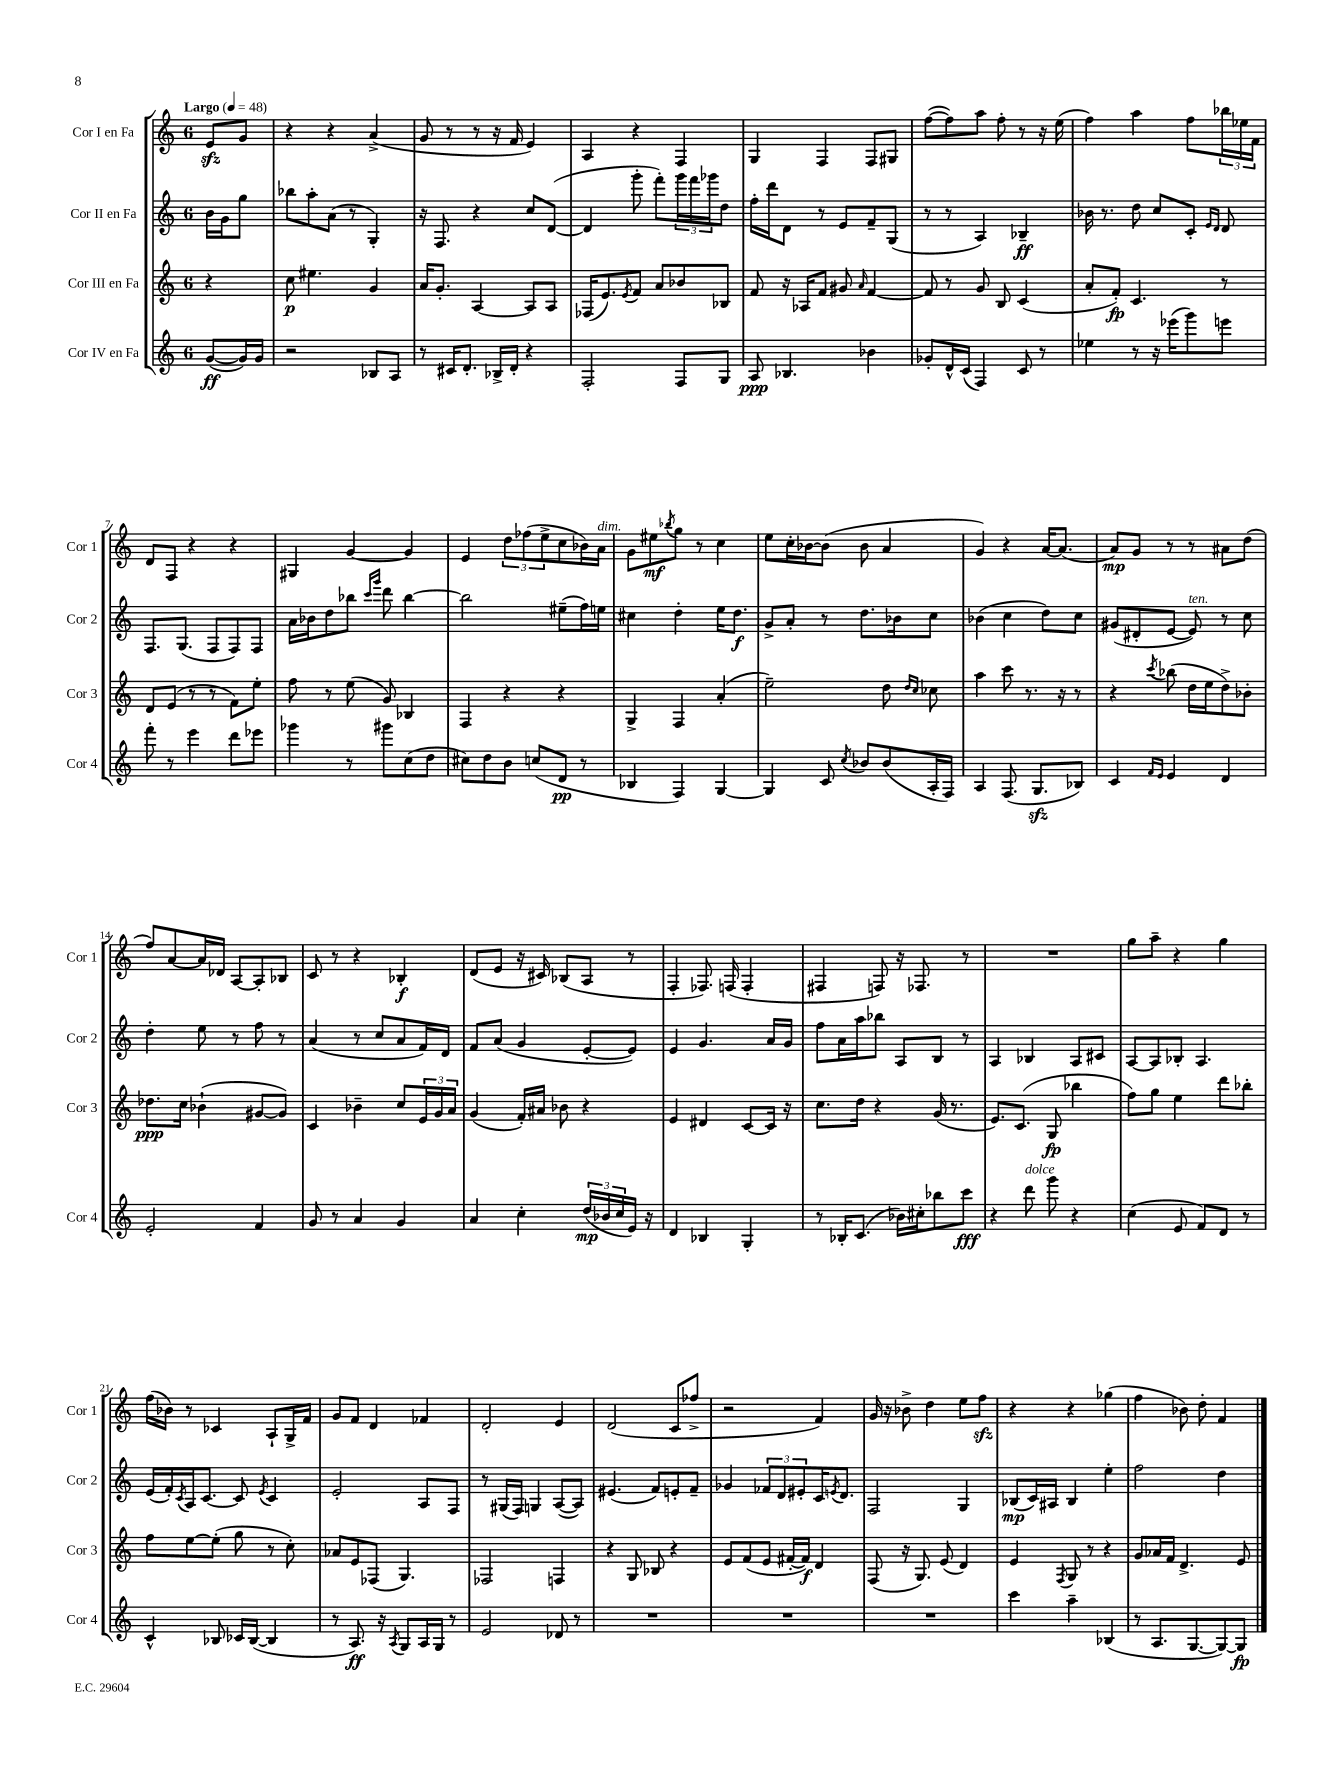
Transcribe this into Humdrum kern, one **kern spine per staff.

**kern	**kern	**kern	**kern
*staff4	*staff3	*staff2	*staff1
*clefG2	*clefG2	*clefG2	*clefG2
*k[]	*k[]	*k[]	*k[]
*M6/8	*M6/8	*M6/8	*M6/8
*MM48	*MM48	*MM48	*MM48
([8g/L	4r	16b\LL	8e/L
.	.	16g\J	.
16g/]L)	.	8gg\J	8g/J
16g/JJ	.	.	.
=	=	=	=
2r	8cc\	8bb-\L	4r
.	4.ee#\	8aa'\	.
.	.	(8a\J	4r
.	.	8r	.
8B-/L	4g/	4G'/)	(4a^/
8A/J	.	.	.
=	=	=	=
8r	16a/LK	16r	8g/
.	8.g'/J	8.F/	.
16c#/LK	.	.	8r
8.d'/J	.	.	.
.	[4A/	4r	8r
16B-^/LL	.	.	16r
16d'/JJ	.	.	16f/
4r	8A/]L	8cc/L	4e/)
.	8A/J	([8d/J	.
=	=	=	=
2F'/	(16F-/LK	4d/]	4A/
.	8.e/)	.	.
.	8qe/	.	.
.	8f/J	8ggg'\	4r
.	8a/L	8fff'\L)	.
8F/L	8b-/	24ggg\L	4F/
.	.	24fff\	.
.	.	24ggg-\J	.
8G/J	8B-/J	8dd\J	.
=	=	=	=
8A/	8f/	16ff'\LL	4G/
.	.	16ddd\J	.
4.B-/	16r	8d\J	.
.	16A-/LK	.	.
.	8f/J	8r	4F/
.	8g#/	8e/L	.
.	16qqa/	.	.
4b-\	[4f/	8f~/	8F/L
.	.	(8G/J	8G#/J
=	=	=	=
8g-'/L	8f/]	8r	([8ff\L
16d^^/L	8r	8r	8ff\])
(16c/JJ	.	.	.
4F/)	8g/	4A/)	8aa\J
.	8B/	.	8ff'\
8c/	(4c/	4B-~/	8r
8r	.	.	16r
.	.	.	(16ee\
=	=	=	=
4ee-\	8a'/L	16b-\	4ff\)
.	.	8.r	.
.	8f'/J)	.	.
8r	4.c/	8dd\	4aa\
16r	.	8cc/L	.
(16eee-\LK	.	.	.
8ggg\)	.	8c'/J	8ff\L
.	.	16qqe/LL	.
.	.	16qqd/JJ	.
8eee\J	8r	8d/	24bb-\L
.	.	.	24ee-\
.	.	.	24f\JJ
=	=	=	=
8fff'\	8d/L	8.F/L	8d/L
8r	(8e/J	.	8F/J
.	.	(8.G/J	.
4eee\	8r	.	4r
.	8r	8F/L	.
8ddd\L	8f\L)	8F/)	4r
8eee-\J	8ee'\J	8F/J	.
=	=	=	=
4ggg-\	8ff\	16a\LL	4G#/
.	.	16b-\J	.
.	8r	8dd\	.
8r	(8ee\	8bb-\J	[4g/
.	.	16qqccc/LL	.
.	.	16qqggg/JJ	.
8ggg#\L	8g/)	8ddd\	.
(8cc\	4B-/	[4bb-\	4g/]
8dd\J	.	.	.
=	=	=	=
8cc#\L)	4F/	2bb-\]	4e/
8dd\	.	.	.
8b\J	4r	.	12dd\L
.	.	.	(12ff-\
(8cc/L	.	.	.
.	.	.	12ee^\
8d/J	4r	(8ee#~\L	8cc\
8r	.	16ff\L)	16b-\L)
.	.	16ee\JJ	16a\JJ
=	=	=	=
4B-/	4G^/	4cc#\	8g\L
.	.	.	8ee#\
.	.	.	8qbb-/
4F/)	4F/	4dd'\	8gg\J
.	.	.	8r
[4G/	(4a'/	16ee\LK	4cc\
.	.	8.dd\J	.
=	=	=	=
4G/]	2ee~\)	8g^/L	8ee\L
.	.	8a'/J	16cc'\L
.	.	.	[16b-\J
8c/	.	8r	(8b-\]J
8qcc/	.	.	.
8b-/L	.	8.dd\L	8b-\
(8b-/	8dd\	.	4a/
.	.	16b-\k	.
.	16qqdd/LL	.	.
.	16qqcc/JJ	.	.
16A'/L	8cc-\	8cc\J	.
16F/JJ)	.	.	.
=	=	=	=
4A/	4aa\	(4b-\	4g/)
(8.F/	8ccc\	4cc\	4r
.	8.r	.	.
8.G/L	.	.	.
.	.	8dd\L)	[16a/LK
.	16r	.	(8.a/]J
8B-/J)	8r	8cc\J	.
=	=	=	=
4c/	4r	(8g#/L	8a/L)
.	.	8d#'/	8g/J
16qqf/LL	.	.	.
16qqe/JJ	8qccc/	.	.
4e/	(8bb-\	[8e/J	8r
.	16dd\LL	8e/])	8r
.	16ee\J	.	.
4d/	8dd^\)	8r	8a#\L
.	8b-'\J	8cc\	(8dd\J
=	=	=	=
2e'/	8.dd-\L	4dd'\	8ff/L)
.	.	.	[8a/
.	16cc\Jk	.	.
.	(4b-`\	8ee\	16a/]L
.	.	.	16d-/JJ
.	.	8r	[8A/L
4f/	[8g#/L	8ff\	8A'/]
.	8g#/]J)	8r	8B-/J
=	=	=	=
8g/	4c/	(4a/	8c/
8r	.	.	8r
4a/	4b-~\	8r	4r
.	.	8cc/L	.
4g/	8cc/L	8a/	4B-'/
.	24e/L	16f/L)	.
.	24g/	.	.
.	.	16d/JJ	.
.	24a/JJ	.	.
=	=	=	=
4a/	(4g/	8f/L	(8d/L
.	.	(8a/J	8e/J
4cc'\	16f'/LL)	4g/	16r
.	16a#/JJ	.	16c#/)
.	8b-\	.	(8B-/L
(24dd/LL	4r	[8e'/L	8A/J
24b-/	.	.	.
24cc/	.	.	.
16e/JJ)	.	8e/]J)	8r
16r	.	.	.
=	=	=	=
4d/	4e/	4e/	4F'/
4B-/	4d#/	4.g/	8.F-/)
.	.	.	(16F/
4G'/	[8c/L	.	4F'/
.	16c/]Jk	16a/LL	.
.	16r	16g/JJ	.
=	=	=	=
8r	8.cc\L	8ff\L	4F#/
16B-'/LK	.	16a\L	.
(8.c/J	16dd\Jk	16aa\J	.
.	4r	8bb-\J	8F/)
16b-\LL)	.	8A/L	16r
16cc#'\J	.	.	8.F-/
8bb-\	(16g/	8B/J	.
.	8.r	.	.
8ccc\J	.	8r	8r
=	=	=	=
4r	8.e/L)	4A/	2.r
.	(8.c/J	.	.
8ddd\	.	4B-/	.
8ggg\	8G/	.	.
4r	4bb-\	8A/L	.
.	.	8c#/J	.
=	=	=	=
(4cc\	8ff\L)	[8A/L	8gg\L
.	8gg\J	8A/]	8aa~\J
8e/	4ee\	8B-'/J	4r
8f/L)	.	4.A/	.
8d/J	8ddd\L	.	4gg\
8r	8bb-'\J	.	.
=	=	=	=
4c^^/	8ff\L	(16e/LL	(16ff\LL
.	.	16f'/)	16b-\JJ)
.	.	8qc/	.
.	[8ee\	16A/J	8r
.	.	[8.c/J	.
8B-/	(8ee'\]J	.	4c-/
16c-/LL	8gg\	8c/]	.
([16B-/JJ	.	.	.
.	.	8qe/	.
4B-/]	8r	4c/	8A`/L
.	8cc'\)	.	16G^/L
.	.	.	16f/JJ
=	=	=	=
8r	8a-/L	2e'/	8g/L
8.A/)	8e/	.	8f/J
.	(8F-/J	.	4d/
16r	.	.	.
8qA/	.	.	.
8G/L	4.G/)	.	.
16A/L	.	8A/L	4f-/
16G/JJ	.	.	.
8r	.	8F/J	.
=	=	=	=
2e/	2F-/	8r	2d'/
.	.	(16G#/LL	.
.	.	16F/JJ)	.
.	.	4G/	.
8d-/	4F/	([8A/L	4e/
8r	.	8A/]J)	.
=	=	=	=
2.r	4r	(4.e#/	(2d/
.	8G/	.	.
.	8B-/	8f/L)	.
.	4r	8e'/	8c/L
.	.	8f~/J	8ff-^/J
=	=	=	=
2.r	8e/L	4g-/	2r
.	(8f/	.	.
.	8e/J	12f-/L	.
.	.	12d/	.
.	[16f#'/LL	.	.
.	.	12e#'/	.
.	16f#/]JJ)	.	.
.	4d/	16c/K	4f/)
.	.	8qe/	.
.	.	8.d/J	.
=	=	=	=
2.r	(8F/	2F/	16g/
.	.	.	16r
.	16r	.	8b-^\
.	8.G/)	.	.
.	.	.	4dd\
.	(8e/	.	.
.	4d/)	4G/	8ee\L
.	.	.	8ff\J
=	=	=	=
4ccc\	4e/	(8B-/L	4r
.	.	16c/L)	.
.	.	16A#/JJ	.
.	8qF/	.	.
4aa~\	8G/	4B-/	4r
.	8r	.	.
(4B-/	4r	4ee'\	(4gg-\
=	=	=	=
8r	8g/L	2ff\	4ff\
8.A/L	16a-/L	.	.
.	16f/JJ	.	.
.	4.d^/	.	8b-\)
[8.G/	.	.	.
.	.	.	8dd'\
8G/_)	.	4dd\	4f/
8G/]J	8e/	.	.
==	==	==	==
*-	*-	*-	*-
